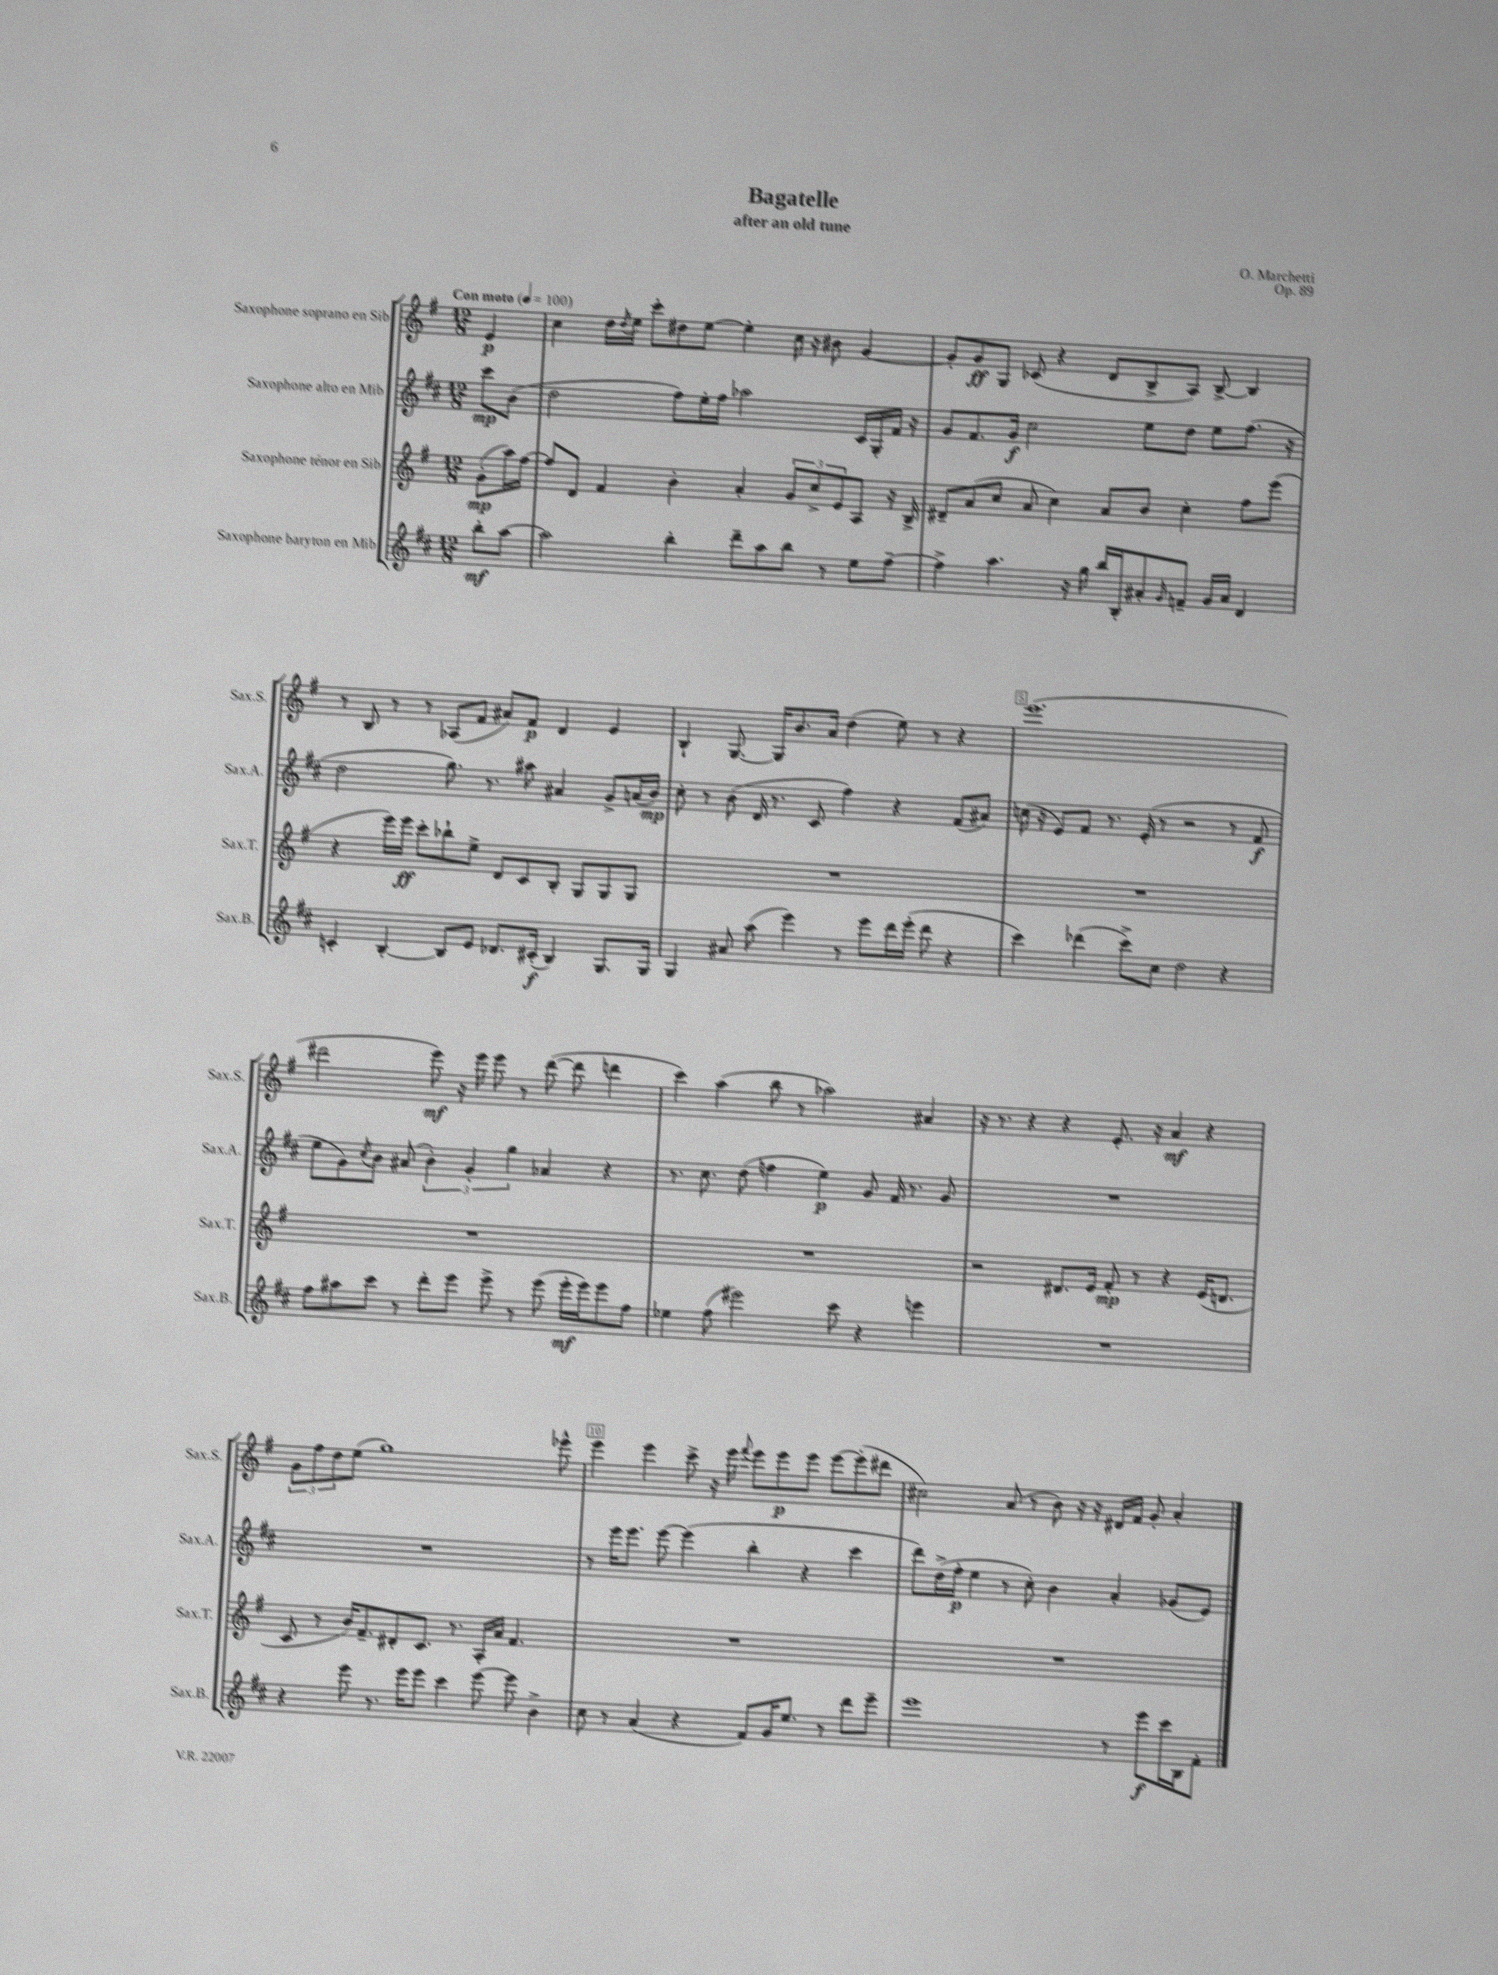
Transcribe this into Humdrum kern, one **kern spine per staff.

**kern	**kern	**kern	**kern
*staff4	*staff3	*staff2	*staff1
*clefG2	*clefG2	*clefG2	*clefG2
*k[f#c#]	*k[f#]	*k[f#c#]	*k[f#]
*M12/8	*M12/8	*M12/8	*M12/8
*MM100	*MM100	*MM100	*MM100
8bb'	(8g'	8ccc#	4e
[8aa	16aa)	(8b	.
.	[16ff#	.	.
=	=	=	=
2aa]	8ff#]	2dd	4cc
.	8d	.	.
.	4f#	.	16dd
.	.	.	8qdd
.	.	.	16ee
.	.	.	8ccc'
4bb'	4b'	8ff#)	8dd#
.	.	16ee'	[8ee
.	.	16ff#	.
8ddd~	4a'	2aa-	4ee']
8aa	.	.	.
8bb	12g	.	16cc
.	.	.	16r
.	12cc^	.	.
8r	.	.	8b#
.	12e	.	.
8ee	8A	16c#	[4g
.	.	16G'	.
[8ff#~	16r	16f#	.
.	16B^	16r	.
=	=	=	=
4ff#^]	8d#~	8g	8g']
.	(8a	8.f#	8g
4.aa	8cc	.	8G
.	.	16g	.
.	8a	2cc#	(8c-
.	4cc)	.	4r
16r	.	.	.
16gg	.	.	.
16bb	8a	.	8d
16B'	.	.	.
8a#'	8b	8ee	8B^
16qqg	.	.	.
8f~	4cc'	8dd	8A)
16g	.	8ee	[8B^
16a#	.	.	.
4d	8ff#	(8.ff#	4B]
.	(8eee	.	.
.	.	16r	.
=	=	=	=
4c'	4r	2dd	8r
.	.	.	8B
[4B'	16eee)	.	8r
.	16eee	.	.
.	8ccc'	.	8r
8B]	8bb-`	8.gg)	(8A-
8e	8ee^	.	8f#
.	.	8.r	.
8.d-	8d	.	8a#)
.	8c	8aa#	8f#
(16c#'	.	.	.
4B)	8B'	4a#	4d
.	8G	.	.
8.G	8G	8g^	4e
.	8G	(16a	.
16G	.	16b)	.
=	=	=	=
4G	1.r	8cc#'	4B`
.	.	8r	.
8a#	.	(8b	[8.G
(8aa	.	16d	.
.	.	8.r	16G]
4eee)	.	.	8.b
.	.	8c#	.
.	.	.	16a
8r	.	4ff#)	(4dd
8eee	.	.	.
16ddd	.	4r	8ee)
(16eee'	.	.	.
8ddd	.	.	8r
4r	.	(8f#	4r
.	.	8a#)	.
=	=	=	=
4ccc#)	1.r	(16cc	(1.eee
.	.	16r	.
.	.	8e)	.
(4ddd-	.	8f#	.
.	.	8.r	.
8ccc#^)	.	.	.
.	.	(16e'	.
8cc#	.	8r	.
2dd	.	2r	.
4r	.	8r	.
.	.	8f#	.
=	=	=	=
8ff#	1.r	8ee	2ddd#
8aa#	.	8g)	.
.	.	8qcc#	.
8ccc#	.	8b	.
8r	.	(8a#	.
8ddd'	.	6b')	8eee)
8eee	.	.	16r
.	.	6g'	.
.	.	.	16eee
8eee^	.	.	8eee
.	.	6gg	.
8r	.	.	8r
(8eee	.	4a-	([8ddd#
16eee'	.	.	8ddd#]
16eee)	.	.	.
8eee	.	4r	4ddd
8ff#	.	.	.
=	=	=	=
4ee-	1.r	8.r	4ccc)
.	.	8.cc#	.
(8ff#	.	.	(4aa
2eee#)	.	(8dd	.
.	.	4ff	8bb
.	.	.	8r
.	.	4ee)	2aa-)
8ccc#	.	.	.
4r	.	8g	.
.	.	16f#	.
.	.	8.r	.
4eee	.	.	4a#
.	.	8g	.
=	=	=	=
1.r	2r	1.r	16r
.	.	.	8.r
.	.	.	4r
.	8.d#	.	4r
.	16e	.	.
.	8f#'	.	8.e'
.	8r	.	.
.	.	.	16r
.	4r	.	4a
.	(16e	.	4r
.	8.d	.	.
=	=	=	=
4r	8c	1.r	12g
.	.	.	12ff#
.	8r	.	.
.	.	.	12dd
8eee	16b)	.	(8ee
.	8.f#~	.	.
8.r	.	.	1gg)
.	8d#'	.	.
16eee	.	.	.
8eee	8.c	.	.
4ccc#	.	.	.
.	8.r	.	.
[8eee	16A'	.	.
.	16a	.	.
8eee]	4.f#	.	.
4b^	.	.	.
.	.	.	8eee-^^
=	=	=	=
8cc#	1.r	8r	4eee
8r	.	16eee	.
.	.	8.eee	.
(4a	.	.	4eee
.	.	[8eee	.
4r	.	(4eee]	8ccc^
.	.	.	16r
.	.	.	16eee
.	.	.	8qqfff#
8f#)	.	4bb'	8eee
16g	.	.	8eee
8.ee	.	.	.
.	.	4r	8eee
8r	.	.	[8eee
8ddd	.	4ccc#	(8eee']
8eee~	.	.	8ddd#
=	=	=	=
1eee	1.r	8ddd)	2cc#)
.	.	(16dd^	.
.	.	16ff#'	.
.	.	4ee	.
.	.	8r	(8a
.	.	8cc#')	8r
.	.	4b	8b)
.	.	.	16r
.	.	.	16r
8r	.	4a'	16d#
.	.	.	16f#
8eee	.	.	8g'
16ccc#	.	(8g-	4a'
16B	.	.	.
8f#'	.	8e)	.
==	==	==	==
*-	*-	*-	*-
